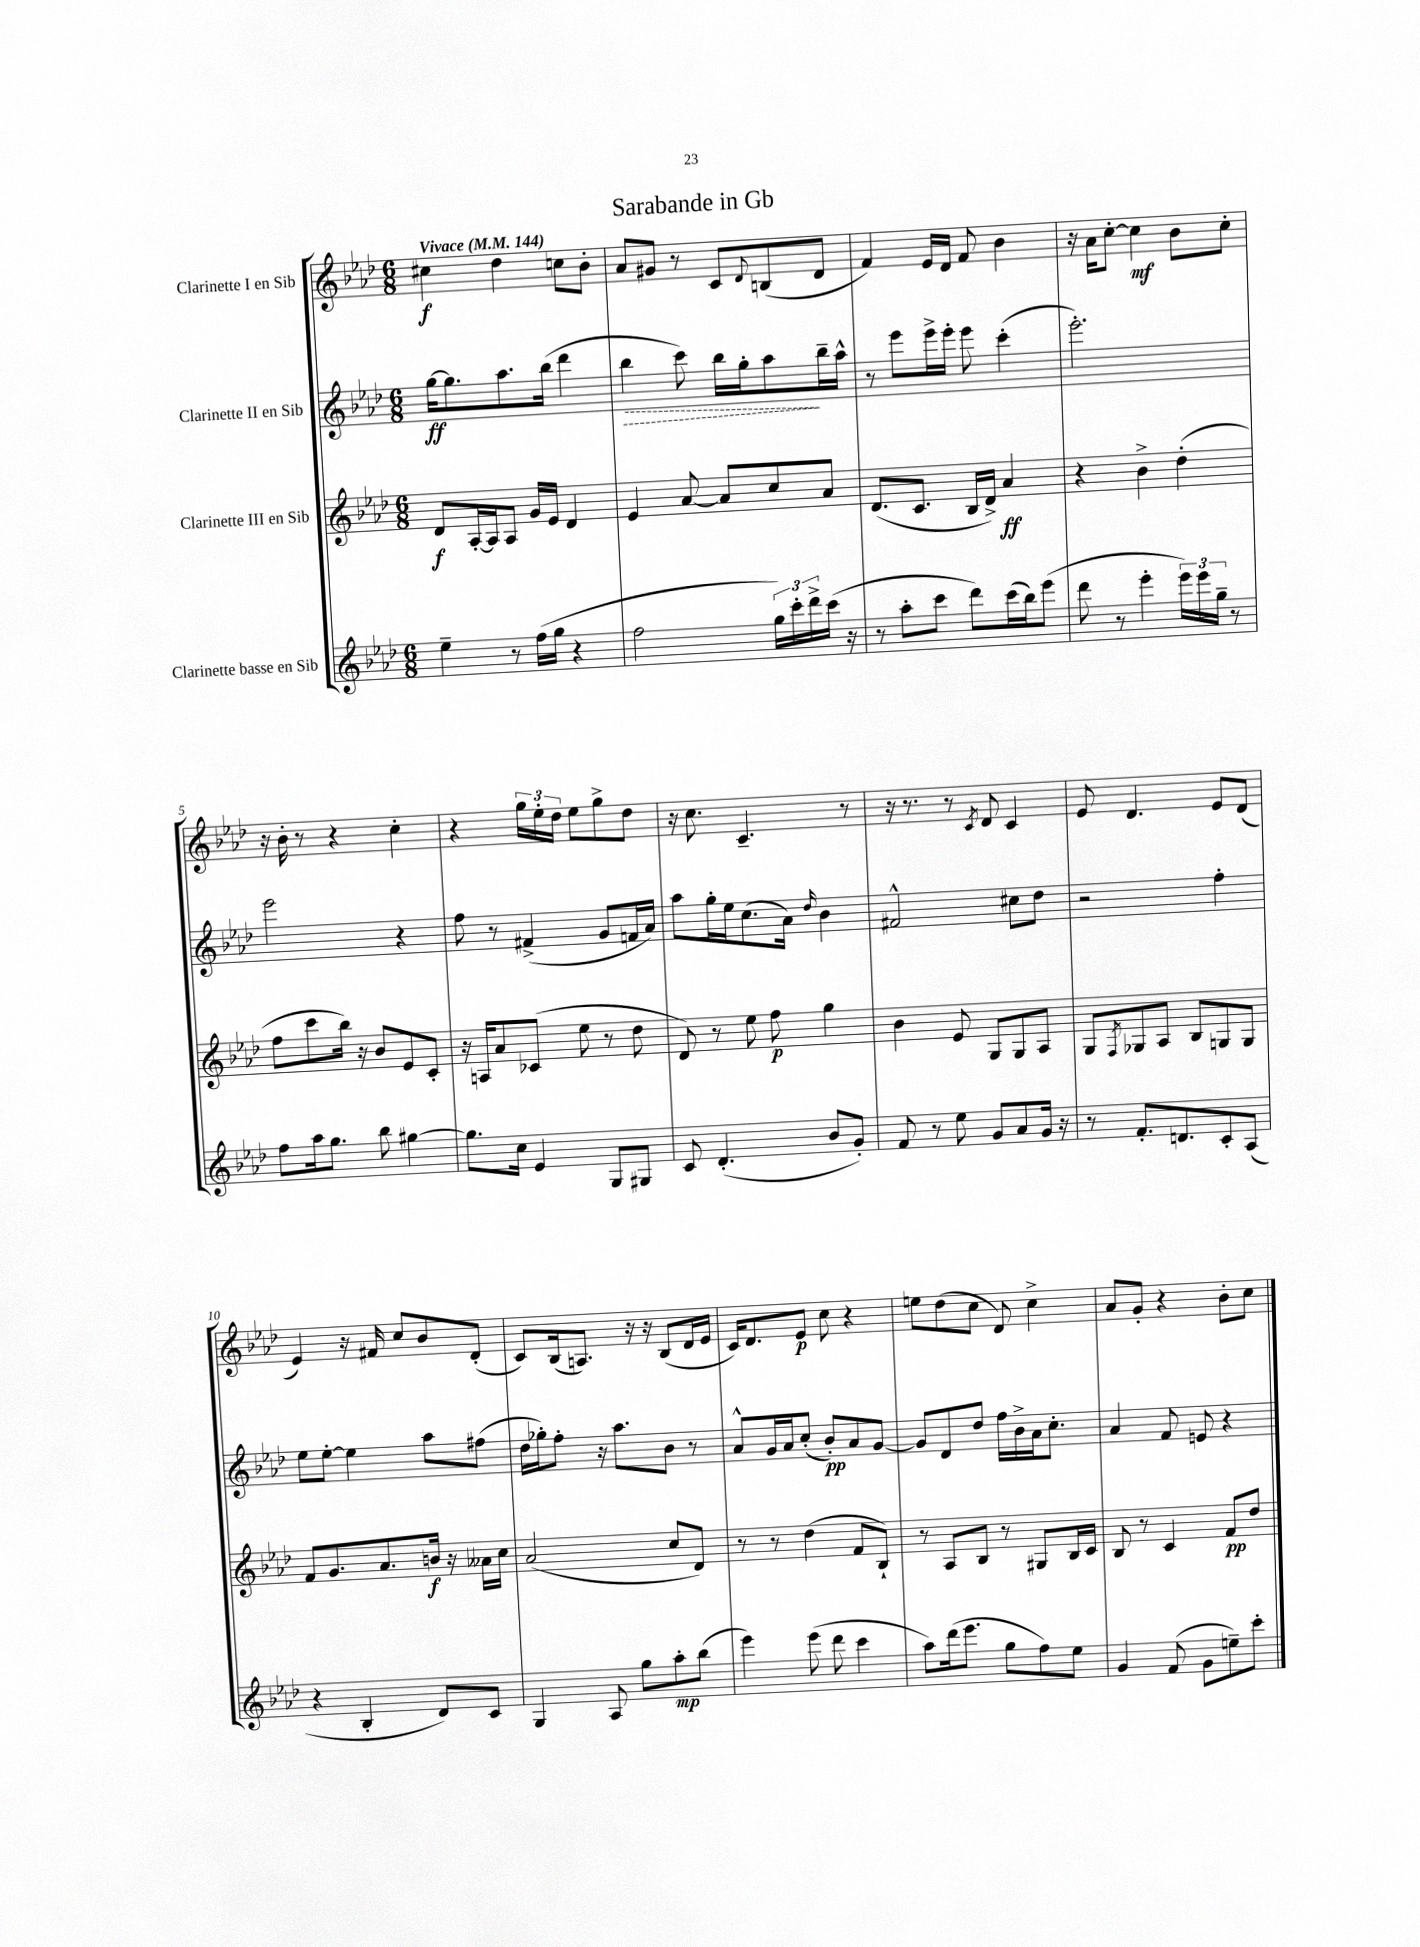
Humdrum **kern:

**kern	**dynam	**kern	**dynam	**kern	**dynam	**kern	**dynam
*part4	*part4	*part3	*part3	*part2	*part2	*part1	*part1
*staff4	*staff4	*staff3	*staff3	*staff2	*staff2	*staff1	*staff1
*I"Clarinette basse en Sib	*	*I"Clarinette III en Sib	*	*I"Clarinette II en Sib	*	*I"Clarinette I en Sib	*
*clefG2	*	*clefG2	*	*clefG2	*	*clefG2	*
*k[b-e-a-d-]	*	*k[b-e-a-d-]	*	*k[b-e-a-d-]	*	*k[b-e-a-d-]	*
*M6/8	*	*M6/8	*	*M6/8	*	*M6/8	*
*MM144	*	*MM144	*	*MM144	*	*MM144	*
=1	=1	=1	=1	=1	=1	=1	=1
!	!	!	!	!	!	!LO:TX:a:B:t=Vivace	!
4ee-~\	.	8d-/L	f	[16gg\KL	ff	4cc#X\	f
.	.	.	.	8.gg\]	.	.	.
.	.	[16A-'/L	.	.	.	.	.
.	.	16A-/J]	.	.	.	.	.
8r	.	8A-/J	.	8.aa-\	.	4dd-\	.
(16ff\LL	.	16g/LL	.	.	.	.	.
16gg\JJ	.	16e-/JJ	.	(16bb-\Jk	.	.	.
4r	.	4d-/	.	4ddd-\	.	8ccn\L	.
.	.	.	.	.	.	8b-'\J	.
=2	=2	=2	=2	=2	=2	=2	=2
!	!	!	!	!	!LO:HP:b	!	!
2ff\	.	4e-/	.	4bb-\	>	8a-/L	.
.	.	.	.	.	.	8g#X/J	.
.	.	[8a-/	.	8ccc\)	.	8r	.
.	.	8a-/L]	.	16bb-\LL	.	8c/L	.
.	.	.	.	16gg'\J	.	.	.
.	.	.	.	.	.	8qqd-/	.
24gg\LL)	.	8cc/	.	8aa-\	.	(8Bn/	.
24ccc'\	.	.	.	.	.	.	.
24ddd-^\	.	.	.	.	.	.	.
(16ccc\JJ	.	8a-/J	.	16bb-~\L	]	8d-/J	.
16r	.	.	.	16aa-^^\JJ	.	.	.
=3	=3	=3	=3	=3	=3	=3	=3
8r	.	(8.d-/L	.	8r	.	4f/)	.
8aa-'\L	.	.	.	8eee-\L	.	.	.
.	.	8.c/J	.	.	.	.	.
8ccc\J	.	.	.	16eee-^\L	.	16e-/LL	.
.	.	.	.	16eee-'\JJ	.	16d-/JJ	.
8ddd-\L)	.	16B-/LL	.	8eee-\	.	8f/	.
.	.	16d-^/JJ)	.	.	.	.	.
(16ccc\L	.	4a-/	ff	(4ccc'\	.	4b-\	.
16bb-\J)	.	.	.	.	.	.	.
(8eee-\J	.	.	.	.	.	.	.
=4	=4	=4	=4	=4	=4	=4	=4
8ddd-\	.	4r	.	2.eee-'\)	.	16r	.
.	.	.	.	.	.	16a-\KL	.
8r	.	.	.	.	.	[8cc'\J	.
4eee-'\	.	4b-^\	.	.	.	4cc\]	mf
24eee-\LL)	.	(4dd-'\	.	.	.	8b-\L	.
24eee-\	.	.	.	.	.	.	.
24gg~\JJ	.	.	.	.	.	.	.
8r	.	.	.	.	.	8cc'\J	.
!!LO:LB:g=z
=5	=5	=5	=5	=5	=5	=5	=5
8ff\L	.	8ff\L	.	2eee-\	.	16r	.
.	.	.	.	.	.	16b-'\	.
16aa-\k	.	8ccc\	.	.	.	8r	.
8.gg\J	.	.	.	.	.	.	.
.	.	16bb-\Jk)	.	.	.	4r	.
.	.	16r	.	.	.	.	.
8bb-\	.	8b-/L	.	.	.	.	.
[4gg#X\	.	8e-/	.	4r	.	4cc'\	.
.	.	8c'/J	.	.	.	.	.
=6	=6	=6	=6	=6	=6	=6	=6
8.gg#\L]	.	16r	.	8ff\	.	4r	.
.	.	16An/KL	.	.	.	.	.
.	.	8a-/	.	8r	.	.	.
16cc\Jk	.	.	.	.	.	.	.
4e-/	.	(8c-X/J	.	(4f#X^/	.	24gg\LL	.
.	.	.	.	.	.	24ee-'\	.
.	.	.	.	.	.	24dd-\JJ	.
.	.	8ee-\	.	.	.	8ee-\L	.
8G/L	.	8r	.	8g/L	.	8gg^\	.
8G#X/J	.	8dd-\	.	16fn/L	.	8dd-\J	.
.	.	.	.	16a-/JJ)	.	.	.
=7	=7	=7	=7	=7	=7	=7	=7
8c/	.	8d-/)	.	8aa-\L	.	16r	.
.	.	.	.	.	.	8.cc\	.
(4.d-'/	.	8r	.	16gg'\L	.	.	.
.	.	.	.	16ee-\J	.	.	.
.	.	8ee-\	.	(8.cc\	.	4.c~/	.
.	.	8ff\	p	.	.	.	.
.	.	.	.	16a-\Jk)	.	.	.
.	.	.	.	16qqdd-/	.	.	.
8b-/L	.	4gg\	.	4b-\	.	.	.
8g'/J)	.	.	.	.	.	8r	.
=8	=8	=8	=8	=8	=8	=8	=8
8f/	.	4b-\	.	2f#X^^/	.	16r	.
.	.	.	.	.	.	8.r	.
8r	.	.	.	.	.	.	.
8ee-\	.	8e-/	.	.	.	8r	.
.	.	.	.	.	.	8qc/	.
8g/L	.	8G/L	.	.	.	8d-/	.
8a-/	.	8G/	.	8cc#X\L	.	4c/	.
16g/Jk	.	8A-/J	.	8dd-\J	.	.	.
16r	.	.	.	.	.	.	.
=9	=9	=9	=9	=9	=9	=9	=9
8r	.	8G/L	.	2r	.	8e-/	.
.	.	8qF/	.	.	.	.	.
8.f'/L	.	8G-X/	.	.	.	4.d-/	.
.	.	8A-/J	.	.	.	.	.
8.dn/	.	.	.	.	.	.	.
.	.	8B-/L	.	.	.	.	.
8c'/	.	8Gn/	.	4ff'\	.	8e-/L	.
(8A-/J	.	8G/J	.	.	.	(8d-/J	.
!!LO:LB:g=z
=10	=10	=10	=10	=10	=10	=10	=10
4r	.	8f/L	.	8ee-\L	.	4e-/)	.
.	.	8.g/	.	[8ee-'\J	.	.	.
4B-'/	.	.	.	4ee-\]	.	16r	.
.	.	8.a-/	.	.	.	16f#X/	.
.	.	.	.	.	.	8cc/L	.
8d-/L)	.	16bn/Jk	f	8aa-\L	.	8b-/	.
.	.	16r	.	.	.	.	.
8c/J	.	16a--X\LL	.	(8ff#X\J	.	(8d-'/J	.
.	.	16cc\JJ	.	.	.	.	.
=11	=11	=11	=11	=11	=11	=11	=11
4G/	.	(2a-/	.	16dd-\LL	.	8c/L)	.
.	.	.	.	16gg-X'\J)	.	.	.
.	.	.	.	8ff'\J	.	(16B-/k	.
.	.	.	.	.	.	8.An/J)	.
8A-/	.	.	.	16r	.	.	.
.	.	.	.	8.aa-\L	.	.	.
8gg\L	.	.	.	.	.	16r	.
.	.	.	.	.	.	16r	.
8aa-'\	mp	8cc/L	.	8b-\J	.	(8B-/L	.
(8bb-\J	.	8d-/J)	.	8r	.	16d-/L	.
.	.	.	.	.	.	16e-/JJ	.
=12	=12	=12	=12	=12	=12	=12	=12
4eee-\)	.	8r	.	8a-^^/L	.	16c/KL)	.
.	.	.	.	.	.	8.d-/	.
.	.	8r	.	16g/L	.	.	.
.	.	.	.	16a-/J	.	.	.
(8eee-\	.	(4dd-\	.	(8cc'/J	.	8e-/J	p
8ddd-\	.	.	.	8b-'/L)	pp	8cc\	.
4ccc\	.	8f/L	.	8a-/	.	4r	.
.	.	8B-`/J)	.	[8g/J	.	.	.
=13	=13	=13	=13	=13	=13	=13	=13
8aa-\L)	.	8r	.	8g/L]	.	8een\L	.
(16ddd-\k	.	8A-/L	.	8d-/	.	(8dd-\	.
8.eee-\J	.	.	.	.	.	.	.
.	.	8B-/J	.	8dd-/J	.	8cc\J	.
8gg\L	.	8r	.	16ff\LL	.	8d-/)	.
.	.	.	.	16b-^\	.	.	.
8ff\)	.	8G#X/L	.	16a-\J	.	4cc^\	.
.	.	.	.	8.cc'\J	.	.	.
8ee-\J	.	16B-/L	.	.	.	.	.
.	.	16c/JJ	.	.	.	.	.
=14	=14	=14	=14	=14	=14	=14	=14
4g/	.	8B-/	.	4a-/	.	8a-/L	.
.	.	8r	.	.	.	8g'/J	.
(8f/	.	4c/	.	8f/	.	4r	.
8g\L	.	.	.	8en/	.	.	.
8een~\)	.	8f/L	pp	4r	.	8b-'\L	.
8ccc'\J	.	8dd-/J	.	.	.	8cc\J	.
==	==	==	==	==	==	==	==
*-	*-	*-	*-	*-	*-	*-	*-
